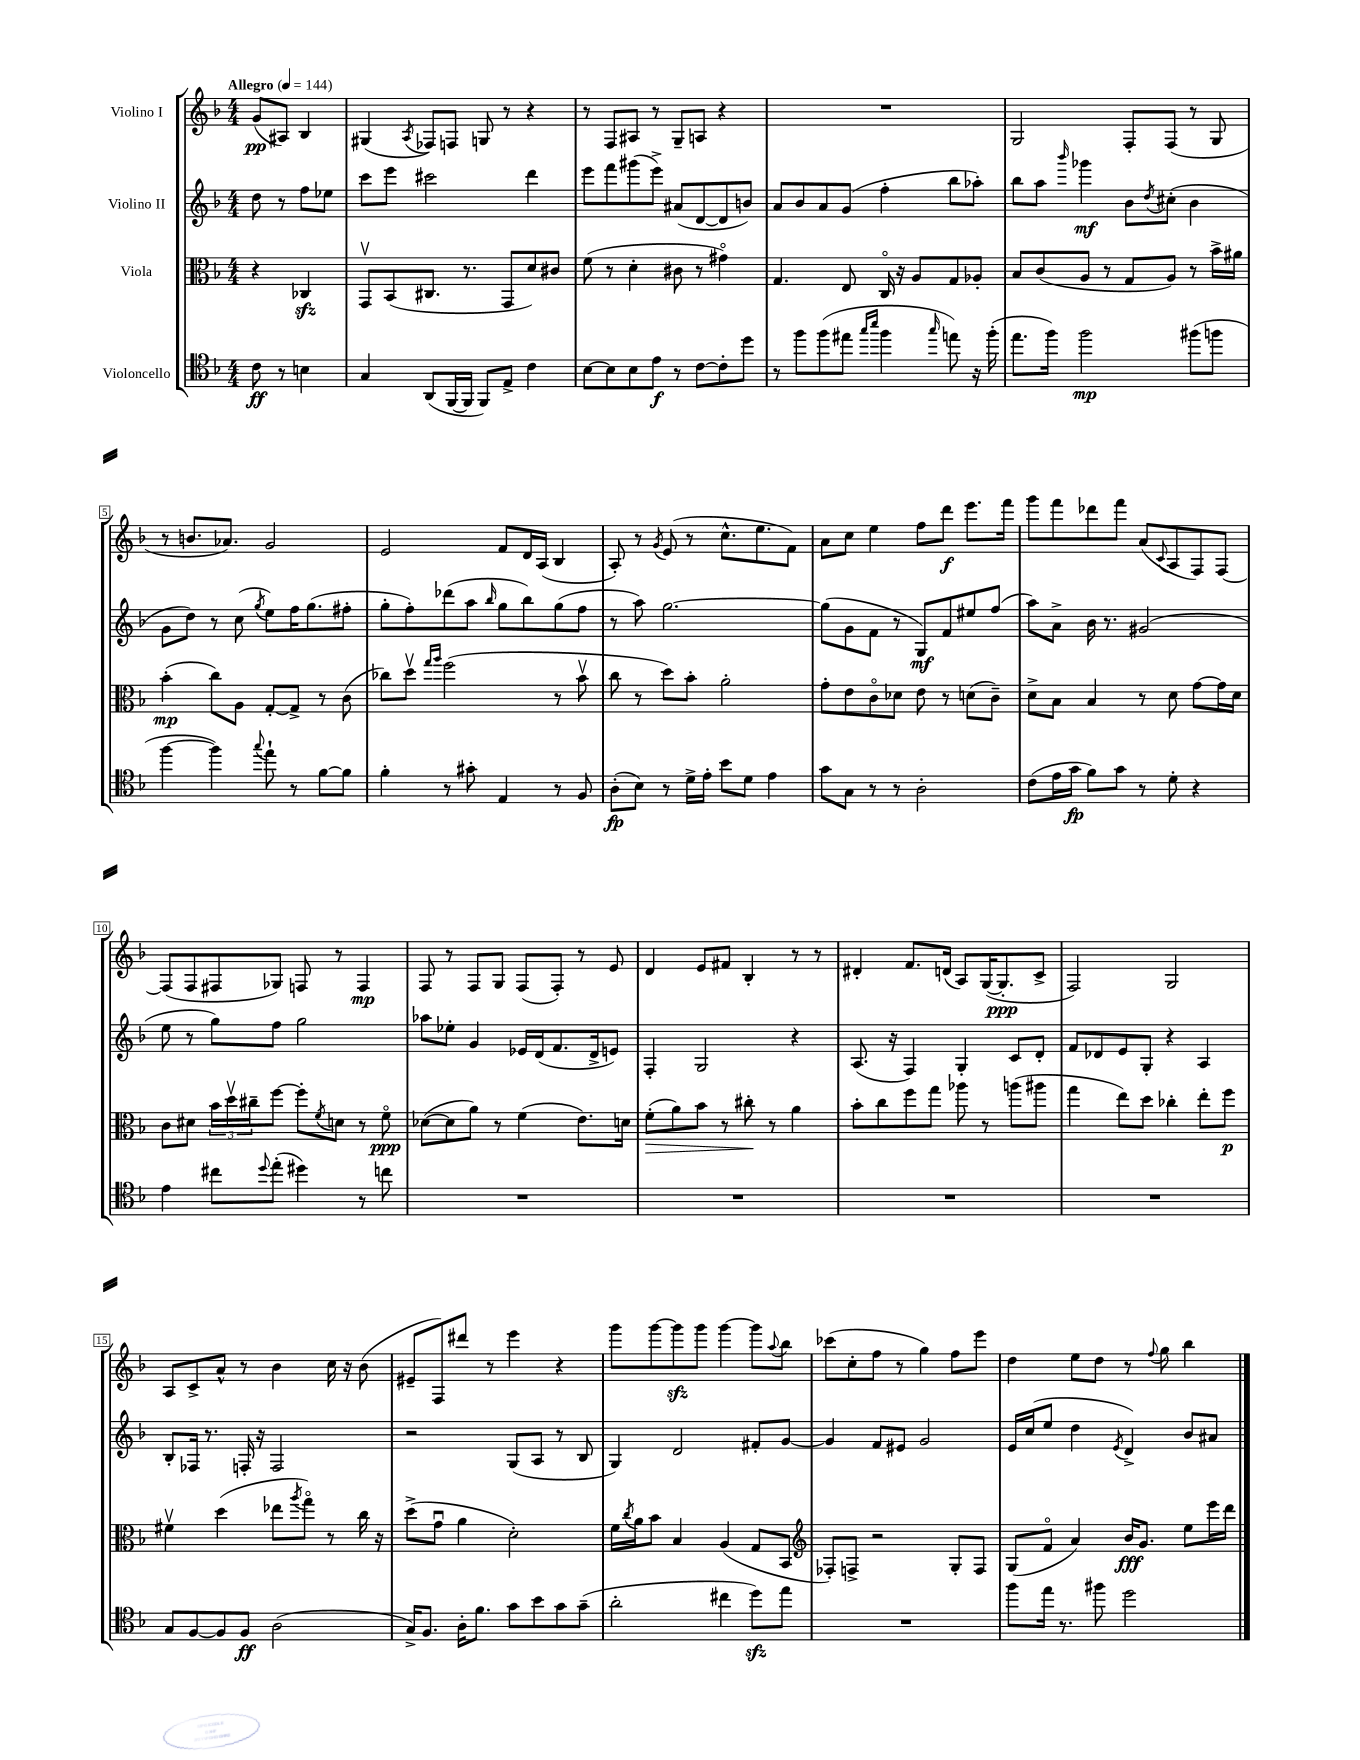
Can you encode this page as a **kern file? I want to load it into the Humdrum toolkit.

**kern	**kern	**kern	**kern
*staff4	*staff3	*staff2	*staff1
*clefC4	*clefC3	*clefG2	*clefG2
*k[b-]	*k[b-]	*k[b-]	*k[b-]
*M4/4	*M4/4	*M4/4	*M4/4
*MM144	*MM144	*MM144	*MM144
8c	4r	8dd	(8g
8r	.	8r	8A#)
4B	4C-	8ff	4B-
.	.	8ee-	.
=	=	=	=
4G	8GGv	8ccc	(4G#
.	(8BB-	8eee	.
.	.	.	8qA
(8AA	8.C#	2ccc#	8F-)
[16FF	.	.	8F
16FF]	8.r	.	.
8FF)	.	.	8G
8E^	8GG	.	8r
4c	8d)	4ddd	4r
.	8c#	.	.
=	=	=	=
[8B-	(8f	8eee	8r
8B-]	8r	8fff	8F
8B-	4d'	(8ggg#	8A#
8e	.	8eee^)	8r
8r	8c#	(8a#	8G~
[8c	8r	[8d	8A
8c']	4g#o)	8d]	4r
8dd	.	8b)	.
=	=	=	=
8r	4.G	8a	1r
8ff	.	8b-	.
(8ff	.	8a	.
8ee#	8E	(8g	.
16qqgg	.	.	.
16qqbb-	.	.	.
4ff	16Co	4ff'	.
.	16r	.	.
.	8A	.	.
16qqgg	.	.	.
8ee)	8G	8bb-	.
16r	8A-'	8aa-')	.
(16ff'	.	.	.
=	=	=	=
8.ee	8B-	8bb-	2G
.	(8c	8aa	.
16ff)	.	.	.
.	.	16qqbbb-	.
2ff	8A	4ggg-	.
.	8r	.	.
.	8G	8b-	8F'
.	.	8qdd	.
.	8A)	(8cc#'	(8F
(8ff#	8r	4b-	8r
8ff	16b-^	.	8G
.	16a#	.	.
=	=	=	=
[4ff	(4b-'	8g	8r
.	.	8dd)	8.b
4ff])	8cc)	8r	.
.	.	.	8.a-)
.	8A	(8cc	.
8qqgg	.	8qgg	.
8ee`	[8G'	8ee)	2g
8r	8G^]	16ff	.
.	.	(8.gg	.
[8f	8r	.	.
8f]	(8c	8ff#'	.
=	=	=	=
4f'	8cc-)	8gg'	2e
.	8ddv	8ff')	.
.	16qqgg	.	.
.	16qqaa	.	.
8r	(2ff	(8ddd-	.
8g#'	.	8aa	.
.	.	16qqbb-	.
4E	.	8gg	8f
.	.	8bb-)	16d
.	.	.	(16A
8r	8r	(8gg	4B-
8F	8b-v	8ff	.
=	=	=	=
(8A'	8cc	8r	8A')
8B-)	8r	8aa)	8r
.	.	.	8qg
8r	8dd)	[2.gg	(8e
16d^	8b-'	.	8r
16e'	.	.	.
8b-	2a'	.	8.cc^^
8d	.	.	.
.	.	.	8.ee
4e	.	.	.
.	.	.	8f)
=	=	=	=
8g	8g'	(8gg]	8a
8G	8e	8g	8cc
8r	8co	8f	4ee
8r	8d-	8r	.
2A'	8e	8G)	8ff
.	8r	8f	8ddd
.	(8d	8ee#	8.eee
.	8c~)	(8ff	.
.	.	.	16fff
=	=	=	=
(8c	8d^	8aa)	8ggg
16e	8B-	8a^	8fff
16g	.	.	.
8f)	4B-	16b-	8ddd-
.	.	8.r	.
8g	.	.	8fff
8r	8r	(2g#	(8a
.	.	.	8qqc
8d'	8d	.	8A
4r	[8g	.	8F)
.	16g]	.	[8F
.	16d	.	.
=	=	=	=
4e	8c	8ee	(8F]
.	8d#	8r	8F
8cc#	24b-	8gg)	8F#
.	24ddv	.	.
.	24cc#~	.	.
8qqdd	.	.	.
(8ee'	[8ff	8ff	8G-)
4dd#)	8ff']	2gg	8F
.	8qf	.	.
.	8d	.	8r
8r	8r	.	4F
8cc	8fo	.	.
=	=	=	=
1r	([8d-	8aa-	8F
.	8d-]	8ee-'	8r
.	8a)	4g	8F
.	8r	.	8G
.	(4f	16e-	(8F
.	.	(16d	.
.	.	8.f	8F')
.	8.e)	.	8r
.	.	16d^	.
.	.	8e)	8e
.	16d	.	.
=	=	=	=
1r	(8f'	4F'	4d
.	8a)	.	.
.	8b-	2G	8e
.	8r	.	8f#
.	8cc#'	.	4B-'
.	8r	.	.
.	4a	4r	8r
.	.	.	8r
=	=	=	=
1r	8b-'	(8.A	4d#'
.	8cc	.	.
.	.	16r	.
.	8ff	4F)	8.f
.	8gg	.	.
.	.	.	(16d
.	8aa-	4G'	8A)
.	8r	.	([16G
.	.	.	8.G']
.	(8aa	8c	.
.	8aa#	8d'	8c^
=	=	=	=
1r	4gg	8f	2F)
.	.	8d-	.
.	8ee)	8e	.
.	8dd	8G'	.
.	4cc-'	4r	2G
.	8ee'	4A	.
.	8ff	.	.
=	=	=	=
8G	4f#v	8B-'	8A
[8F	.	16F-	8c^
.	.	8.r	.
8F]	(4dd	.	8a^^
8F	.	16F'	8r
.	.	16r	.
(2A	8ee-	2F	4b-
.	8qaa	.	.
.	8ggo)	.	.
.	8r	.	16cc
.	.	.	16r
.	16cc	.	(8b-
.	16r	.	.
=	=	=	=
16G^)	(8dd^	2r	8e#~
8.F	.	.	.
.	8gu	.	8F)
16A'	4a	.	8ddd#
8.f	.	.	.
.	.	.	8r
8g	2d')	(8G	4eee
8b-	.	8A	.
8g	.	8r	4r
(8g~	.	8B-	.
=	=	=	=
2a'	16f	4G)	8ggg
.	8qcc	.	.
.	16a	.	.
.	8b-	.	[8ggg
.	4B-	2d	8ggg]
.	.	.	8ggg
4cc#	(4A	.	[4ggg
8dd)	8G	8f#'	8ggg]
.	.	.	8qqaa
8ee	8BB-	[8g	8bb-
=	=	=	=
*	*clefG2	*	*
1r	8F-')	4g]	(8ccc-
.	8F^	.	8cc'
.	2r	8f	8ff
.	.	8e#	8r
.	.	2g	4gg)
.	8G'	.	8ff
.	8F	.	8eee
=	=	=	=
8ff	(8G	16e	4dd
.	.	(16cc	.
16ee	8fo	8ee	.
8.r	.	.	.
.	4a)	4dd	8ee
8ff#	.	.	8dd
.	.	8qe	.
2dd	16b-	4d^)	8r
.	8.g	.	.
.	.	.	8qqff
.	.	.	8gg
.	8ee	8b-	4bb-
.	16eee	8a#	.
.	16ddd	.	.
==	==	==	==
*-	*-	*-	*-
